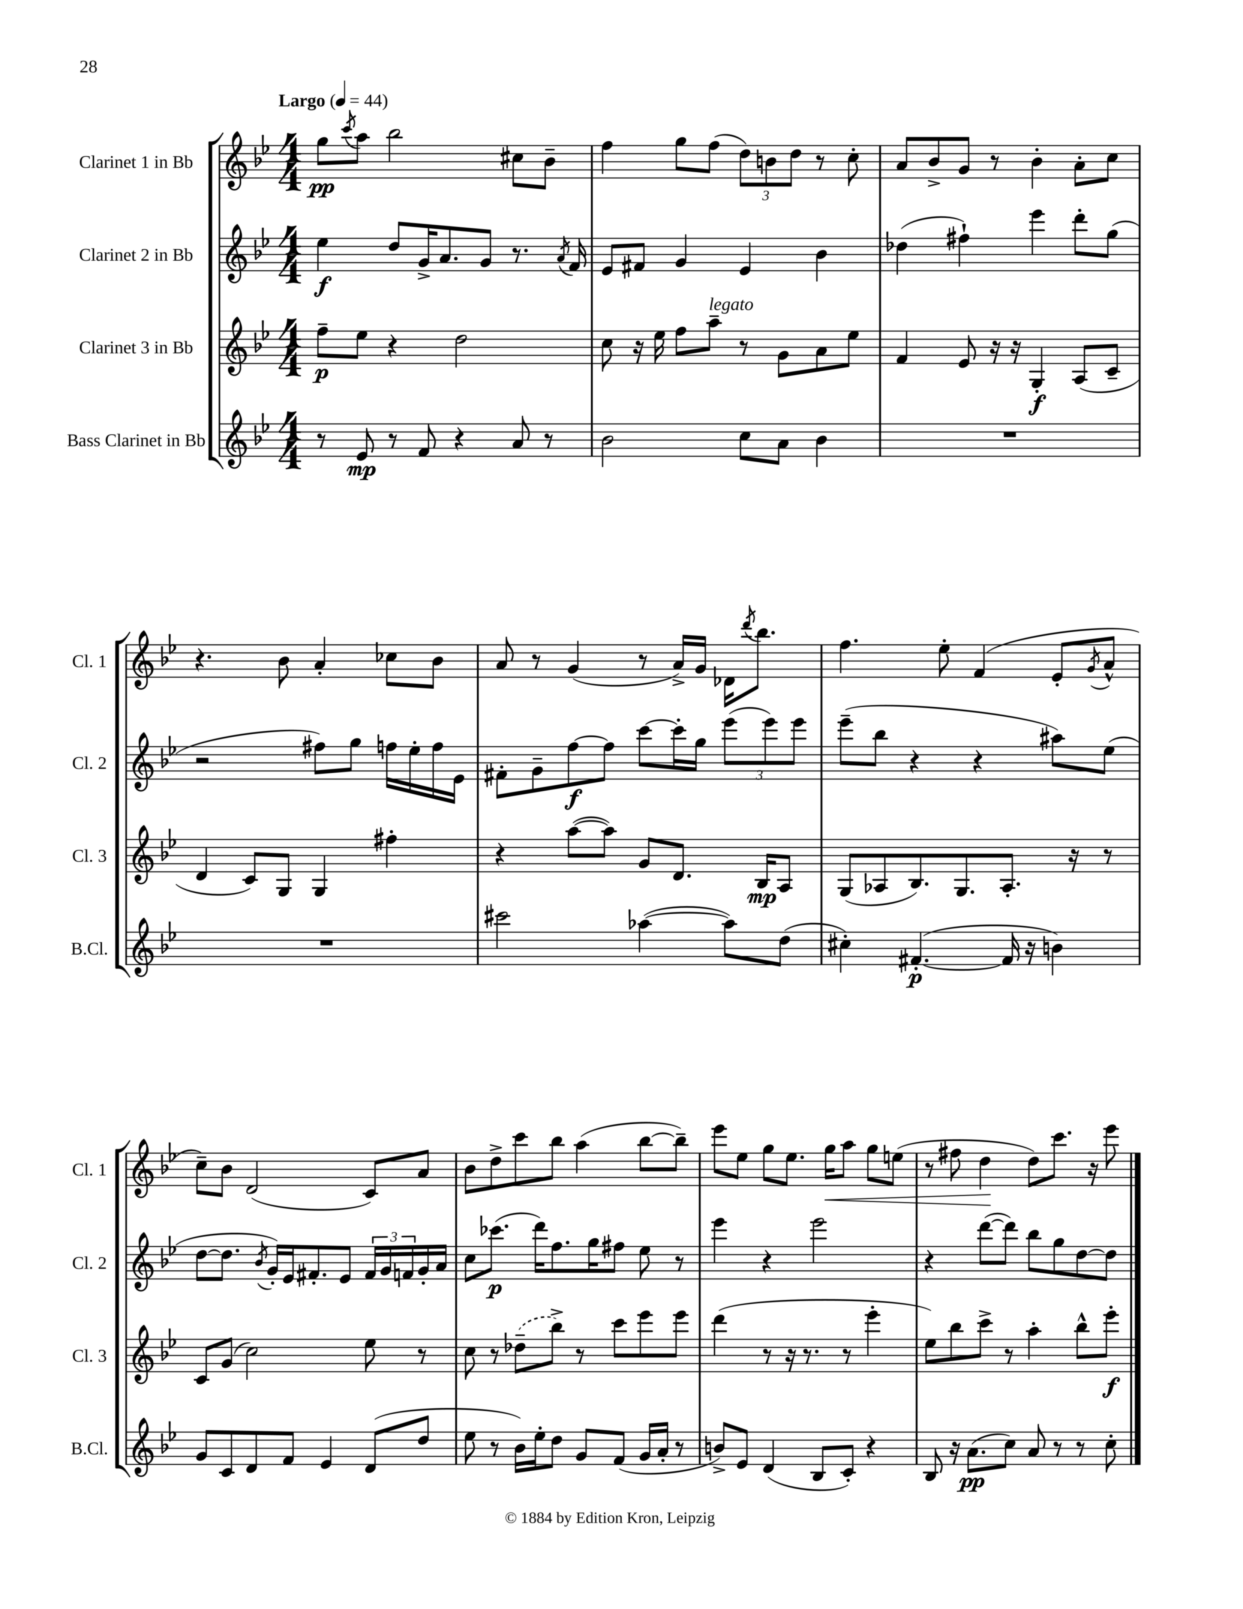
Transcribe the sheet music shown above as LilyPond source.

<<
\new StaffGroup <<
\new Staff = "s0" \with { instrumentName = "Clarinet 1 in Bb" shortInstrumentName = "Cl. 1" } {
    \clef treble \key bes \major \numericTimeSignature \time 4/4 \tempo "Largo" 4 = 44
    g''8\pp \acciaccatura { c'''8 } a''8 bes''2 cis''8 bes'8-- |
    f''4 g''8 f''8( \tuplet 3/2 { d''8) b'8 d''8 } r8 c''8-. |
    a'8 bes'8-> g'8 r8 bes'4-. a'8-. c''8 |
    r4. bes'8 a'4-. ces''8 bes'8 |
    a'8 r8 g'4( r8 a'16->) g'16 des'16 \acciaccatura { d'''8 } bes''8. |
    f''4. ees''8-. f'4( ees'8-. \acciaccatura { g'8 } a'8-^ |
    c''8--) bes'8 d'2( c'8) a'8 |
    bes'8 d''8-> c'''8 bes''8 a''4( bes''8~ bes''8--) |
    ees'''8 ees''8 g''8 ees''8. g''16\< a''8 g''8 e''8( |
    r8 fis''8 d''4\! d''8) c'''8. r16 ees'''8 \bar "|." |
}
\new Staff = "s1" \with { instrumentName = "Clarinet 2 in Bb" shortInstrumentName = "Cl. 2" } {
    \clef treble \key bes \major \numericTimeSignature \time 4/4
    ees''4\f d''8 g'16-> a'8. g'8 r8. \acciaccatura { a'8 } f'16 |
    ees'8 fis'8 g'4 ees'4 bes'4 |
    des''4( fis''4-!) ees'''4 d'''8-. g''8( |
    r2 fis''8) g''8 f''16 ees''16-. f''16 ees'16 |
    fis'8-. g'8-- f''8~\f f''8 c'''8~ c'''16-. g''16 \tuplet 3/2 { ees'''8( ees'''8) ees'''8 } |
    ees'''8--( bes''8 r4 r4 ais''8) ees''8( |
    d''8~ d''8. \acciaccatura { bes'8 } g'16-.) ees'16 fis'8.-. ees'8 \tuplet 3/2 { fis'16 g'16 f'16 } g'16-. a'16 |
    c''8 ces'''8.\p( d'''16) f''8. g''16 fis''8 ees''8 r8 |
    ees'''4 r4 ees'''2 |
    r4 d'''8~( d'''8) bes''8 g''8 d''8~ d''8 \bar "|." |
}
\new Staff = "s2" \with { instrumentName = "Clarinet 3 in Bb" shortInstrumentName = "Cl. 3" } {
    \clef treble \key bes \major \numericTimeSignature \time 4/4
    f''8--\p ees''8 r4 d''2 |
    c''8 r16 ees''16 f''8 a''8--^\markup { \italic "legato" } r8 g'8 a'8 ees''8 |
    f'4 ees'8 r16 r16 g4-.\f a8( c'8-- |
    d'4 c'8) g8 g4 fis''4-. |
    r4 a''8~( a''8) g'8 d'8. bes16\mp a8 |
    g8( aes8 bes8.) g8. aes8.-. r16 r8 |
    c'8 g'8( c''2) ees''8 r8 |
    c''8 r8 \once \slurDashed des''8--( bes''8->) r8 c'''8 ees'''8 ees'''8 |
    d'''4( r8 r16 r8. r8 ees'''4-. |
    ees''8) bes''8 c'''8-> r8 a''4-. bes''8-^ ees'''8-.\f \bar "|." |
}
\new Staff = "s3" \with { instrumentName = "Bass Clarinet in Bb" shortInstrumentName = "B.Cl." } {
    \clef treble \key bes \major \numericTimeSignature \time 4/4
    r8 ees'8\mp r8 f'8 r4 a'8 r8 |
    bes'2 c''8 a'8 bes'4 |
    R1 |
    R1 |
    cis'''2 aes''4~( aes''8) d''8( |
    cis''4-.) fis'4.~-.\p( fis'16 r16 b'4) |
    g'8 c'8 d'8 f'8 ees'4 d'8( d''8 |
    ees''8 r8 bes'16) ees''16-. d''8 g'8 f'8( g'16 a'16-. r8 |
    b'8->) ees'8 d'4( bes8 c'8-.) r4 |
    bes8 r16 a'8.\pp( c''8) a'8 r8 r8 c''8-. \bar "|." |
}
>>
>>
\layout { \context { \Score \remove "Bar_number_engraver" } }
